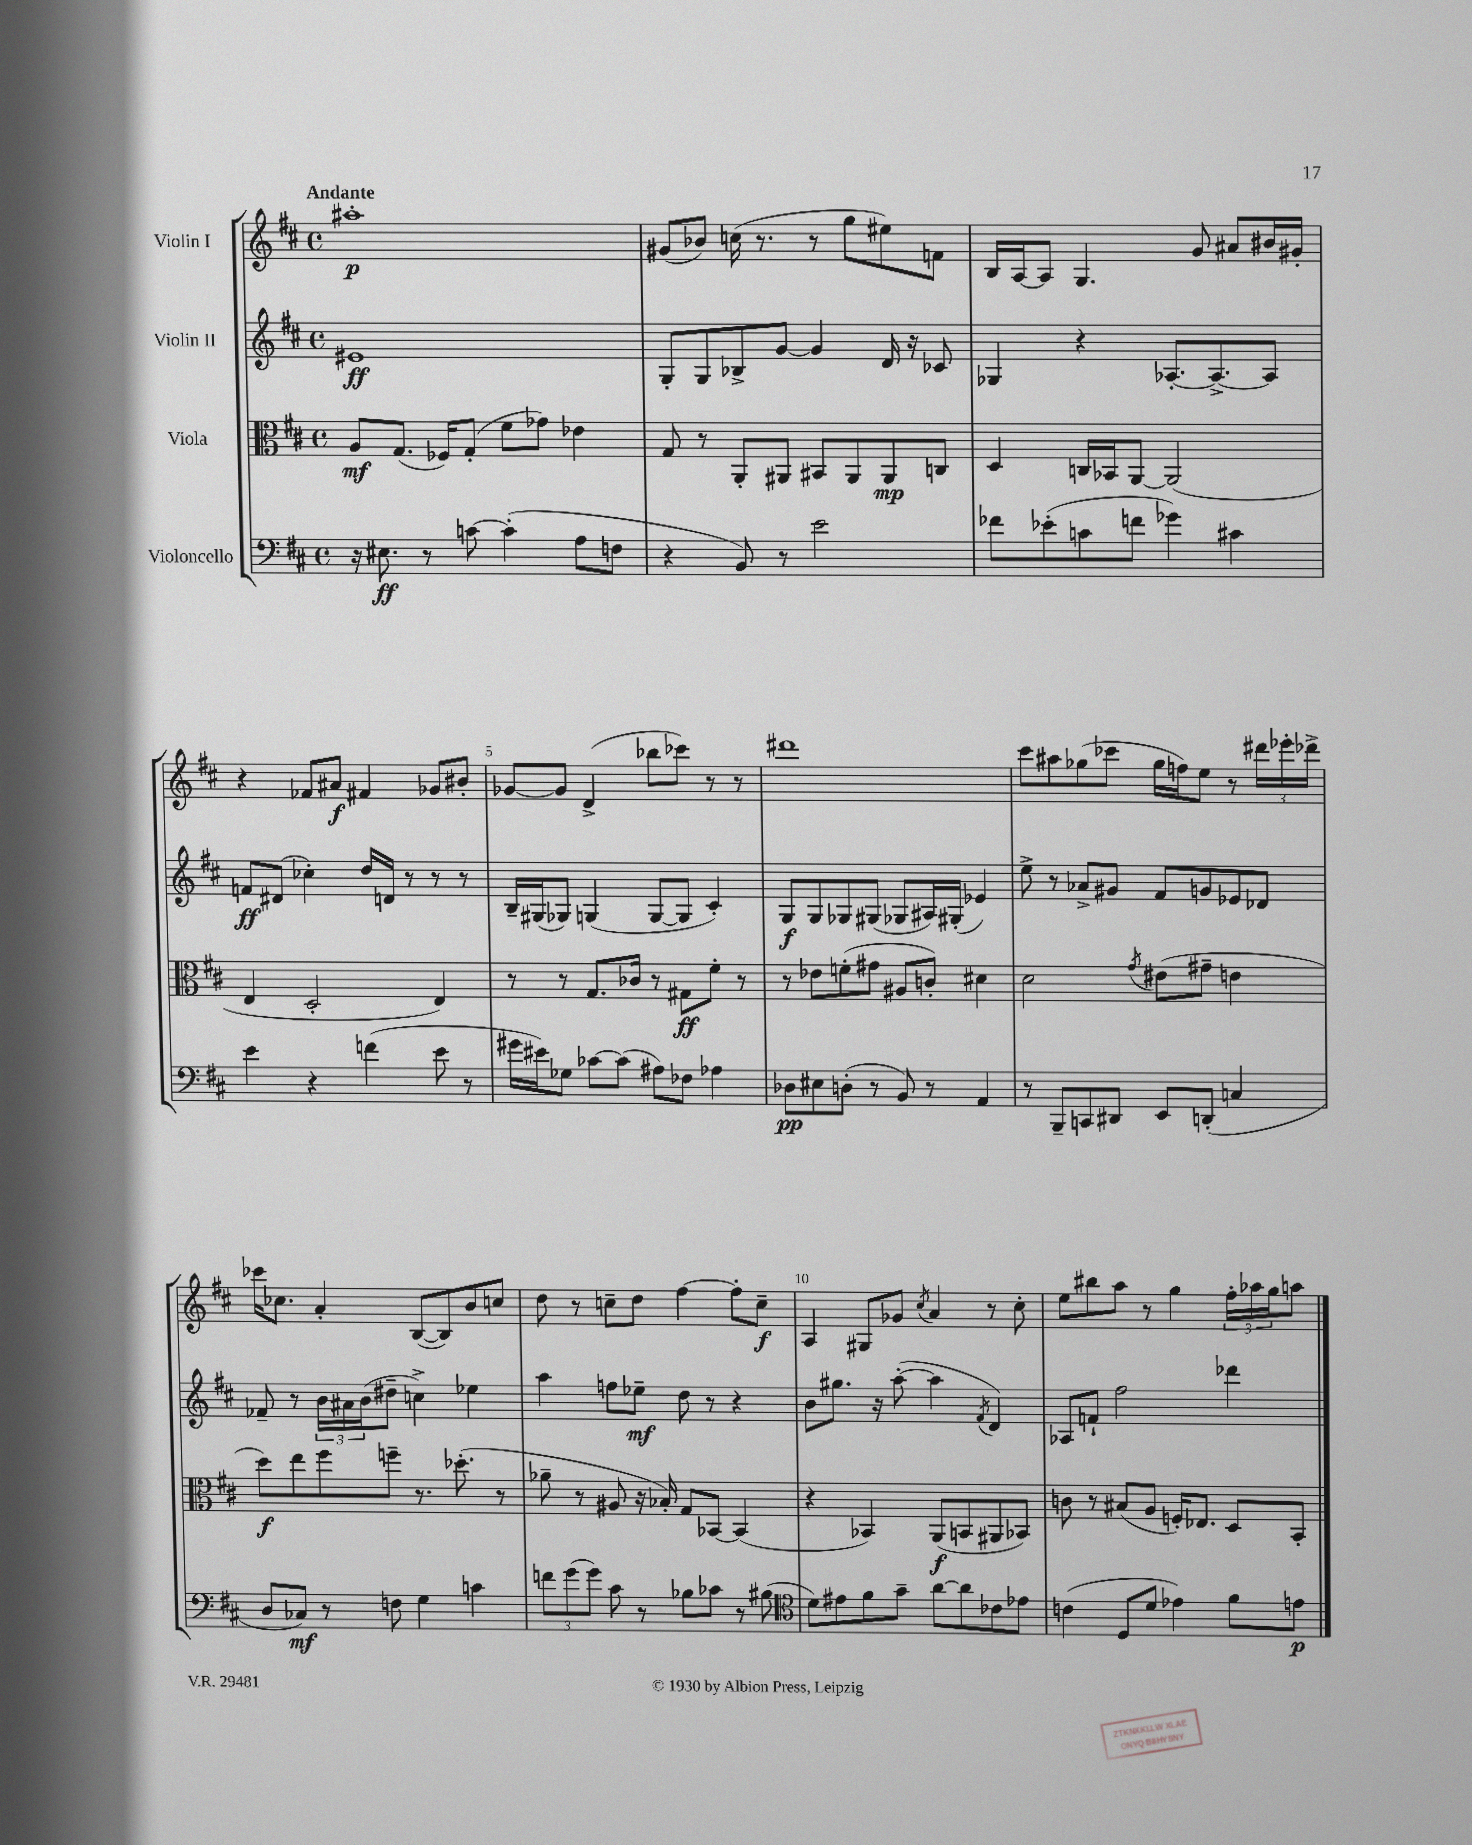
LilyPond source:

<<
\new StaffGroup <<
\new Staff = "s0" \with { instrumentName = "Violin I" } {
    \clef treble \key d \major \defaultTimeSignature \time 4/4 \tempo "Andante"
    ais''1-.\p |
    gis'8( bes'8) c''16( r8. r8 g''8 eis''8) f'8 |
    b16 a16~ a8 g4. g'8 ais'8 bis'16 gis'16-. |
    r4 fes'8 ais'8\f fis'4 ges'8 bis'8-. |
    ges'8~ ges'8 d'4->( bes''8 ces'''8) r8 r8 |
    dis'''1 |
    cis'''8 ais''8 ges''8( ces'''8 ges''16 f''16) e''8 r8 \tuplet 3/2 { dis'''16 ees'''16-. des'''16-> } |
    ces'''16 ces''8. a'4-. b8~( b8) b'8 c''8 |
    d''8 r8 c''8-- d''8 fis''4~ fis''8-. c''8--\f |
    a4 gis8 ges'8 \acciaccatura { cis''8 } a'4 r8 cis''8-. |
    e''8 bis''8 a''8 r8 g''4 \tuplet 3/2 { fis''16-. aes''16 g''16 } a''8 \bar "|." |
}
\new Staff = "s1" \with { instrumentName = "Violin II" } {
    \clef treble \key d \major \defaultTimeSignature \time 4/4
    eis'1\ff |
    g8-. g8 bes8-> g'8~ g'4 d'16 r16 ces'8 |
    ges4 r4 aes8.~-. aes8.~-> aes8 |
    f'8\ff dis'8( ces''4-.) d''16 d'16 r8 r8 r8 |
    b16-- gis16( ges8) g4( g8~ g8 cis'4-.) |
    g8\f g8 ges8 gis8( ges8 ais16) gis16-.( ees'4) |
    e''8-> r8 aes'8-> gis'8 fis'8 g'8 ees'8 des'8 |
    fes'8-- r8 \tuplet 3/2 { b'16 ais'16 b'16( } dis''8-- c''4->) ees''4 |
    a''4 f''8 ees''8--\mf d''8 r8 r4 |
    b'8 gis''8. r16 a''8~-.( a''4 \acciaccatura { fis'8 } d'4) |
    aes8 f'8-! fis''2 des'''4 \bar "|." |
}
\new Staff = "s2" \with { instrumentName = "Viola" } {
    \clef alto \key d \major \defaultTimeSignature \time 4/4
    a8\mf g8.( fes16) g8-.( fis'8 ges'8) ees'4 |
    g8 r8 a,8-. ais,8 bis,8 ais,8 ais,8\mp c8 |
    d4 c16 bes,16 a,8~ a,2( |
    e4 d2-. e4) |
    r8 r8 g8. ces'16 r8 gis8\ff fis'8-. r8 |
    r8 ees'8 f'8-.( gis'8 ais8 c'8-.) dis'4 |
    d'2 \acciaccatura { g'8 } eis'8( gis'8-- e'4 |
    d''8\f) e''8 fis''8 f''8-- r8. des''8.-.( r8 |
    aes'8-- r8 ais8 r16 bes16-.) g8 bes,8~ bes,4( |
    r4 bes,4) a,8\f( b,8 ais,8 bes,8) |
    c'8 r8 bis8( a8 f16-.) ees8. d8 b,8-. \bar "|." |
}
\new Staff = "s3" \with { instrumentName = "Violoncello" } {
    \clef bass \key d \major \defaultTimeSignature \time 4/4
    r16 eis8.\ff r8 c'8~ c'4-.( a8 f8 |
    r4 b,8) r8 e'2 |
    fes'8 ees'8-.( c'8 f'8 ges'4) cis'4 |
    e'4 r4 f'4( e'8 r8 |
    gis'16 eis'16) ges8 ces'8~ ces'8( ais8) fes8 aes4 |
    des8\pp eis8 d8-.( r8 b,8) r8 a,4 |
    r8 b,,8-- c,8 dis,8 e,8 d,8-.( c4 |
    d8 ces8\mf) r8 f8 g4 c'4 |
    \tuplet 3/2 { f'8 g'8( g'8) } cis'8 r8 bes8 ces'8 r8 bis8( |
    \clef tenor d'8) eis'8 fis'8 g'8-- a'8~ a'8 ces'8 ees'8 |
    c'4( d8 d'8 ees'4) fis'8 e'8\p \bar "|." |
}
>>
>>
\layout { \context { \Score \override BarNumber.break-visibility = ##(#f #t #t) barNumberVisibility = #(every-nth-bar-number-visible 5) } }
